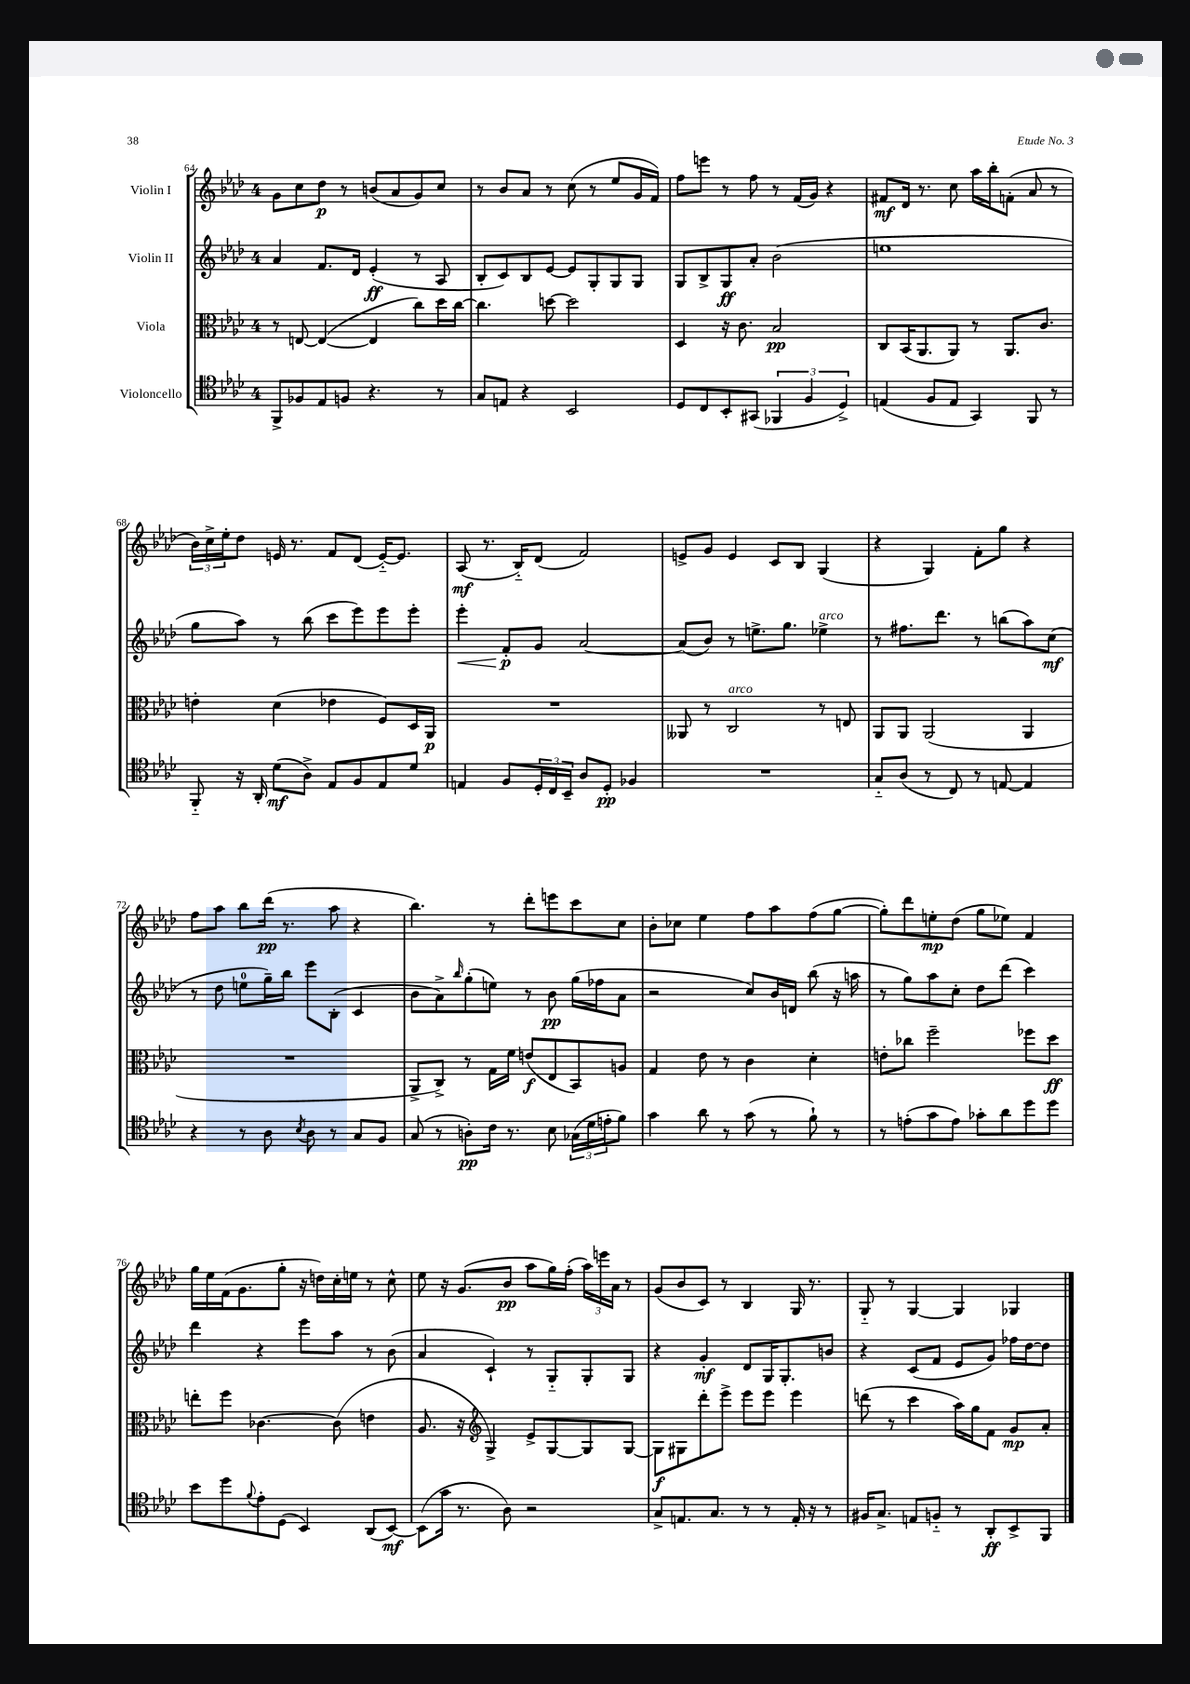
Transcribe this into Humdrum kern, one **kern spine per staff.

**kern	**kern	**kern	**kern
*staff4	*staff3	*staff2	*staff1
*clefC4	*clefC3	*clefG2	*clefG2
*k[b-e-a-d-]	*k[b-e-a-d-]	*k[b-e-a-d-]	*k[b-e-a-d-]
*M4/4	*M4/4	*M4/4	*M4/4
8FF^	8r	4a-	8g
8F-	[8E	.	8cc
8E-	(4E_	8.f	8dd-
8F	.	.	8r
.	.	16d-	.
4.r	4E]	(4e-'	(8b
.	.	.	8a-
.	8cc)	8r	8g)
8r	16dd-	8A-	8cc
.	[16cc	.	.
=	=	=	=
8G	4.cc]	8B-'	8r
8E	.	8c)	8b-
4r	.	8B-	8a-
.	[8dd	[8e-	8r
2BB-	2dd]	8e-]	(8cc
.	.	8G'	8r
.	.	8G	8ee-
.	.	8G	16g
.	.	.	16f)
=	=	=	=
8D-	4D-	8G	8ff
8C	.	8B-^	8eee
8BB-'	16r	8G	8r
.	8.c	.	.
(8GG#	.	8a-'	8ff
6FF-	2B-	(2b-	8r
.	.	.	(16f
6F	.	.	.
.	.	.	16g)
.	.	.	4r
6D-^)	.	.	.
=	=	=	=
(4E	8C	1ee	8f#
.	(16BB-	.	16d-
.	8.AA-	.	8.r
8F	.	.	.
8E	8AA-)	.	8cc
4GG)	8r	.	16aa-
.	.	.	16bb-'
.	8.AA-	.	(8f'
8FF	.	.	8a-
.	8.c	.	.
8r	.	.	8r
=	=	=	=
8FF'~	4e'	8gg	24b-)
.	.	.	24cc^
.	.	.	24ee-'
16r	.	8aa-)	8dd-
16AA-'	.	.	.
(8d-	(4d-	8r	16e
.	.	.	8.r
8A-^)	.	(8bb-	.
8E-	4e-	8ccc	8f
8F	.	8eee-)	(8d-
8E-	8F)	8eee-	[16e'~)
.	.	.	8.e]
8d-	16D-	8eee-'	.
.	16AA-	.	.
=	=	=	=
4E	1r	4eee-'	(8A-
.	.	.	8.r
8F	.	8f'	.
.	.	.	16B-'~)
24D-'	.	8g	(8d-
24C	.	.	.
24BB-~	.	.	.
8A-	.	[2a-	2f)
8D-'	.	.	.
4F-	.	.	.
=	=	=	=
1r	8AA--	(8a-]	8e^
.	8r	8b-)	8g
.	2C	8r	4e
.	.	8.ee^	.
.	.	.	8c
.	.	8.gg	.
.	.	.	8B-
.	8r	4ee-^	(4G
.	8E	.	.
=	=	=	=
8G'~	8AA-	8r	4r
(8A-	8AA-	8.ff#	.
8r	(2AA-	.	4G)
.	.	8.ddd-	.
8C)	.	.	.
8r	.	8r	8f'
[8E	.	(8bb	8gg
4E]	4AA-	8aa-)	4r
.	.	(8cc	.
=	=	=	=
4r	1r	8r	8ff
.	.	8dd-	8aa-
8r	.	8ee	8bb-
8A-	.	16gg~)	(16ddd-
.	.	16bb-	8.r
8qB-	.	.	.
8A-	.	8eee-	.
8r	.	(8B-'	8aa-
8G	.	4c	4r
8F	.	.	.
=	=	=	=
(8G	8AA-^	8b-	4.bb-)
8r	8C^)	8a-^)	.
.	.	16qqbb-	.
8A')	8r	(8gg'	.
16c	16G	8ee)	8r
8.r	16f	.	.
.	(8e	8r	8ddd-'
8B-	8E-	8b-	8eee
(24G-	8BB-)	(16gg	8ccc
24d-	.	.	.
.	.	16ff-	.
24e'	.	.	.
8f)	8A	8a-	8cc
=	=	=	=
4g	4G	2r	8b-'
.	.	.	8cc-
8a-	8e-	.	4ee-
8r	8r	.	.
(8g	4c	8cc)	8ff
8r	.	16b-	8aa-
.	.	16d	.
8f`)	4d-'	(8bb-	(8ff
8r	.	16r	[8gg
.	.	16aa	.
=	=	=	=
8r	8e'	8r	8gg'])
(8e'	8cc-	8gg)	8ddd-
8g	2ff~	8aa-	8ee'
8e)	.	8cc'	(8dd-
8g-'	.	8dd-	8gg
8a-	.	(8ddd-	8ee-)
8dd-	8ff-	4ccc)	4f
8dd-	8dd-	.	.
=	=	=	=
8b-	8ee'	4ddd-	16gg
.	.	.	16ee-
8dd-	8ff	.	(16f
.	.	.	8.g
8qqf	.	.	.
8e-'	[4.c-	4r	.
(8D-	.	.	8gg'
4BB-)	.	8eee-	16r
.	.	.	16dd)
.	(8c-]	8aa-	16cc'
.	.	.	16ee
(8AA-	4e	8r	8r
[8BB-)	.	(8b-	8cc^^
=	=	=	=
(8BB-]	8.A-	4a-	8ee-
16g	.	.	16r
8.r	16r	.	(8.g
*	*clefG2	*	*
.	4G^)	4c`)	.
8A-)	.	.	8b-
2r	8e-^	8r	8aa-
.	[8G	8G'~	16gg)
.	.	.	(16ff'
.	8G]	8G'	24aa-)
.	.	.	24eee
.	.	.	24a-
.	[8G	8G	8r
=	=	=	=
8G^	8G]	4r	(8g
8.E	8G#	.	8b-
.	8ddd-'	4g'	8c)
8.G	.	.	.
.	8eee-^	.	8r
8r	8eee-	8d-	4B-
8r	8eee-	16G	.
.	.	8.G'	.
16E'	4eee-	.	16G
16r	.	.	8.r
8r	.	8b	.
=	=	=	=
16F#	(8ddd	4r	8G'~
8.G^	.	.	.
.	8r	.	8r
8E	4ccc	(8c	[4G
8F'~	.	8f	.
8r	16aa-)	8e-	4G]
.	16gg	.	.
8AA-'	8f	8g)	.
8BB-^	8g	16ff-	4G-
.	.	[16dd-	.
8FF	8a-'	8dd-]	.
==	==	==	==
*-	*-	*-	*-
